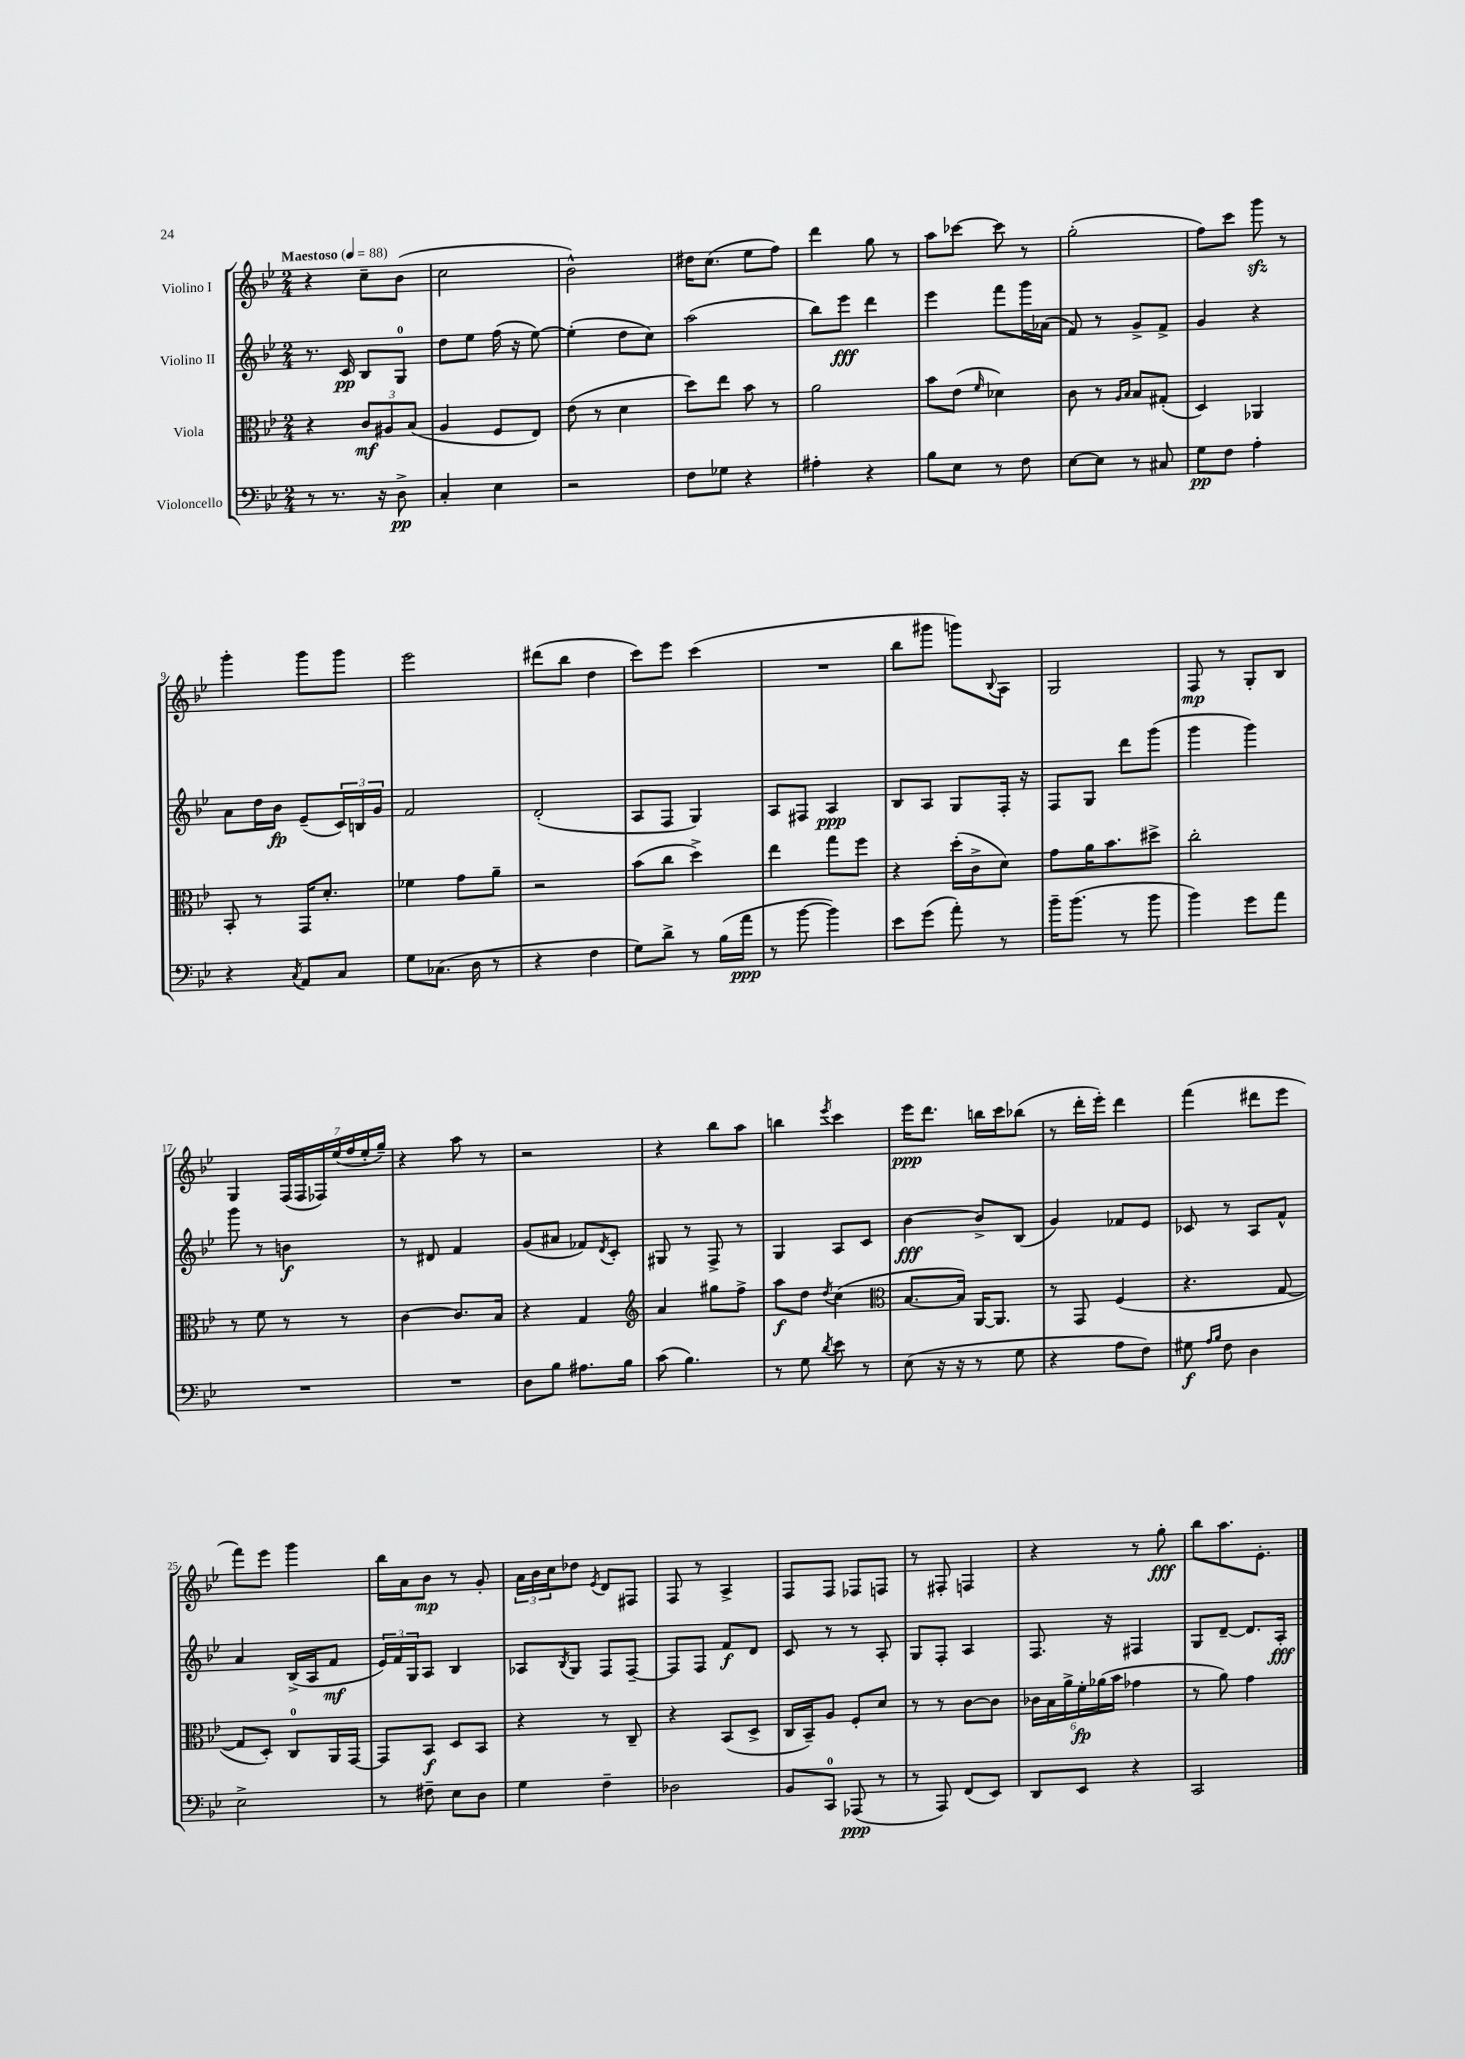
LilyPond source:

<<
\new StaffGroup <<
\new Staff = "s0" \with { instrumentName = "Violino I" } {
    \clef treble \key bes \major \numericTimeSignature \time 2/4 \tempo "Maestoso" 4 = 88
    r4 c''8-- bes'8( |
    c''2 |
    bes'2-^) |
    dis''16 c''8.( ees''8 f''8) |
    d'''4 g''8 r8 |
    a''8 ces'''8~ ces'''8 r8 |
    g''2-.( |
    f''8) c'''8 g'''8\sfz r8 |
    g'''4-. g'''8 g'''8 |
    ees'''2 |
    dis'''8( bes''8 d''4 |
    c'''8) ees'''8 c'''4( |
    R2 |
    bes''8 gis'''8 g'''8) \appoggiatura { bes8 } a8 |
    g2 |
    f8\mp r8 g8-. bes8 |
    g4 \tuplet 7/4 { f16( f16 fes16) ees''16( f''16 ees''16-. g''16--) } |
    r4 a''8 r8 |
    r2 |
    r4 bes''8 a''8 |
    b''4 \acciaccatura { ees'''8 } c'''4 |
    ees'''16\ppp d'''8. b''16 c'''16 bes''8( |
    r8 d'''16-. ees'''16-.) d'''4 |
    f'''4( dis'''8 ees'''8 |
    f'''8) ees'''8 g'''4 |
    bes''16 a'16 bes'8\mp r8 g'8-. |
    \tuplet 3/2 { a'16 bes'16 c''16 } des''8 \acciaccatura { ees'8 } d'8 fis8 |
    f8 r8 a4-> |
    f8 f8 fes8 f8 |
    r8 fis8-. f4 |
    r4 r8 g''8-.\fff |
    bes''8 a''8. ees'8.-. \bar "|." |
}
\new Staff = "s1" \with { instrumentName = "Violino II" } {
    \clef treble \key bes \major \numericTimeSignature \time 2/4
    r8. c'16\pp bes8 g8-0 |
    d''8 ees''8 f''16( r16 ees''8~) |
    ees''4-.( d''8 c''8) |
    a''2( |
    bes''8) ees'''8\fff d'''4 |
    ees'''4 f'''8 g'''16 aes'16( |
    f'8) r8 g'8-> f'8-> |
    g'4 r4 |
    a'8 d''16 bes'16\fp ees'8--( \tuplet 3/2 { c'16) b16 g'16 } |
    f'2 |
    d'2-.( |
    a8 f8 g4) |
    a8 fis8 a4\ppp |
    bes8 a8 g8 f16-. r16 |
    f8 g8 d'''8 g'''8( |
    g'''4 g'''4) |
    g'''8 r8 b'4\f |
    r8 dis'8 f'4 |
    g'8( ais'8 fes'8) \acciaccatura { d'8 } c'8-. |
    gis8 r8 f8-> r8 |
    g4 a8 c'8 |
    bes'4~\fff bes'8-> bes8( |
    g'4) fes'8 ees'8 |
    ces'8 r8 a8 f'8-^ |
    a'4 bes16->( a16 f'8\mf |
    \tuplet 3/2 { ees'16) f'16 g16 } a8 bes4 |
    aes8 \acciaccatura { bes8 } g8 f8 f8~-- |
    f8 f8 f'8\f d'8 |
    c'8 r8 r8 a8-. |
    g8 f8-. a4 |
    f8. r16 fis4 |
    g8 d'8~-- d'8. a16-.\fff \bar "|." |
}
\new Staff = "s2" \with { instrumentName = "Viola" } {
    \clef alto \key bes \major \numericTimeSignature \time 2/4
    r4 \tuplet 3/2 { c'8\mf ais8 bes8( } |
    a4 f8 ees8) |
    ees'8( r8 d'4 |
    d''8) ees''8 bes'8 r8 |
    a'2 |
    bes'8 ees'8( \grace { f'16 } des'4) |
    c'8 r8 \grace { a16 bes16 } bes8 gis8-.( |
    d4) aes,4 |
    bes,8-. r8 g,16 d'8.-. |
    fes'4 g'8 a'8-- |
    r2 |
    bes'8( c''8 d''4->) |
    ees''4 g''8 f''8 |
    r4 d''16-.( c'16-> d'8) |
    g'8 a'16 bes'8. dis''8-> |
    c''2-. |
    r8 f'8 r8 r8 |
    c'4~ c'8. bes16 |
    r4 g4 |
    \clef treble a'4 gis''8 f''8-> |
    a''8\f d''8 \acciaccatura { d''8 } c''4( |
    \clef alto bes8.~ bes16) a,16~ a,8. |
    r8 g,8 f4( |
    r4. g8~ |
    g8 d8-.) c8-0 a,16 g,16~ |
    g,8 bes,8\f d8 bes,8 |
    r4 r8 c8-- |
    r4 bes,8( d8-> |
    c16 bes,16--) a8 f8-. d'8 |
    r8 r8 c'8~ c'8 |
    \tuplet 6/4 { ces'16 bes16 a'16-> f'16-.\fp aes'16( bes'16 } ges'4 |
    r8 a'8) g'4 \bar "|." |
}
\new Staff = "s3" \with { instrumentName = "Violoncello" } {
    \clef bass \key bes \major \numericTimeSignature \time 2/4
    r8 r8. r16 d8->\pp |
    c4-. ees4 |
    r2 |
    f8 ges8 r4 |
    ais4-. r4 |
    bes8 ees8 r8 f8 |
    ees8~ ees8 r8 cis8 |
    g8\pp f8 a4-. |
    r4 \acciaccatura { c8 } a,8 c8 |
    g8 ces8.( d16 r8 |
    r4 f4 |
    g8) d'8-> r8 bes16( a'16\ppp |
    r8 bes'8~ bes'4) |
    ees'8 g'8( a'8-.) r8 |
    bes'16-- bes'8.( r8 bes'8 |
    bes'4) g'8 a'8 |
    R2 |
    R2 |
    d8 bes8 ais8. bes16 |
    c'8( bes4.) |
    r8 g8 \acciaccatura { d'8 } ees'8 r8 |
    ees8( r16 r16 r8 g8 |
    r4 a8 f8) |
    gis8\f \grace { a16 bes16 } f8 d4 |
    ees2-> |
    r8 fis8-- ees8 d8 |
    g4 f4-- |
    des2 |
    bes,8 c,8-0 aes,,8\ppp( r8 |
    r8 a,,8) f,8( ees,8) |
    d,8 ees,8 r4 |
    c,2 \bar "|." |
}
>>
>>
